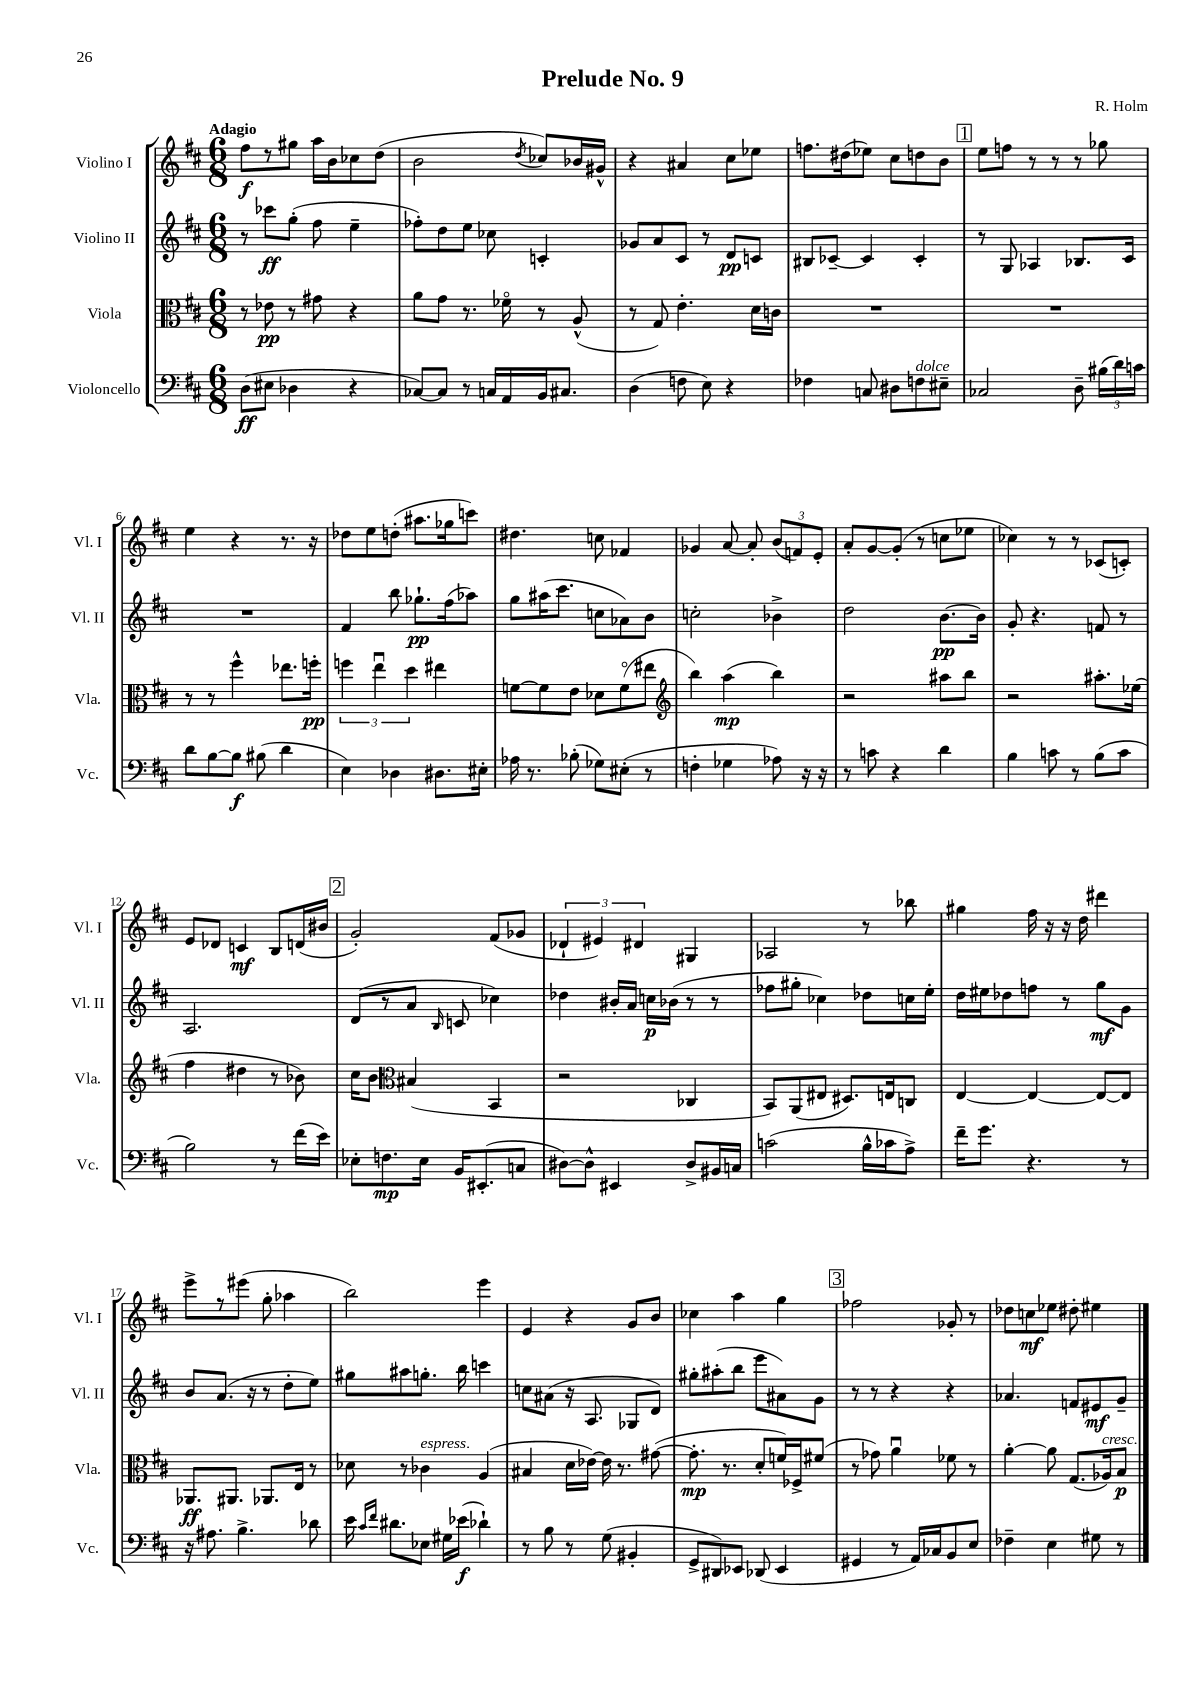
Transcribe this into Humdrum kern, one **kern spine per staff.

**kern	**kern	**kern	**kern
*staff4	*staff3	*staff2	*staff1
*clefF4	*clefC3	*clefG2	*clefG2
*k[f#c#]	*k[f#c#]	*k[f#c#]	*k[f#c#]
*M6/8	*M6/8	*M6/8	*M6/8
(8D	8r	8r	8ff#
8E#	8e-	8ccc-	8r
4D-	8r	(8gg'	8gg#
.	8g#	8ff#	16aa
.	.	.	16b
4r	4r	4ee~	8cc-
.	.	.	(8dd
=	=	=	=
[8C-)	8a	8ff-')	2b
8C-]	8g	8dd	.
8r	8.r	8ee	.
16C	.	8cc-	.
16AA	16f-o	.	.
.	.	.	8qdd
16BB	8r	4c'	8cc-)
8.C#	.	.	.
.	(8A^^	.	16b-
.	.	.	16g#^^
=	=	=	=
(4D	8r	8g-	4r
.	8G)	8a	.
8F	4.e'	8c#	4a#
8E)	.	8r	.
4r	.	8d	8cc#
.	16d	8c	8ee-
.	16c	.	.
=	=	=	=
4F-	2.r	8B#	8.ff
.	.	[8c-~	.
.	.	.	(16dd#
8C	.	4c-]	8ee-)
8D#	.	.	8cc#
8F	.	4c-'	8dd
8E#~	.	.	8b
=	=	=	=
2C-	2.r	8r	8ee
.	.	8G	8ff
.	.	4A-	8r
.	.	.	8r
8D~	.	8.B-	8r
(24B#	.	.	8gg-
24d)	.	.	.
.	.	16c#	.
24c	.	.	.
=	=	=	=
8d	8r	2.r	4ee
[8B	8r	.	.
8B]	4ff#^^	.	4r
(8B#	.	.	.
4d	8.ee-	.	8.r
.	16ff'	.	16r
=	=	=	=
4E)	6ff	4f#	8dd-
.	.	.	8ee
.	6eeu	.	.
4D-	.	8bb	(8dd'
.	6dd	.	.
.	.	8.gg-`	8.aa#
8.D#	4ee#	.	.
.	.	(16ff#	16gg-
.	.	8aa-)	8ccc)
16E#'	.	.	.
=	=	=	=
16A-	[8f	8gg	4.dd#
8.r	.	.	.
.	8f]	(16aa#	.
.	.	8.ccc#	.
(8B-'	8e	.	.
8G-)	8d-	8cc	8cc
(8E#'	(8fo	8a-)	4f-
8r	8ee#	8b	.
=	=	=	=
*	*clefG2	*	*
4F'	4bb)	2cc'	4g-
4G-	(4aa	.	[8a
.	.	.	8a']
8A-)	4bb)	4b-^	(12b
.	.	.	12f)
16r	.	.	.
.	.	.	12e'
16r	.	.	.
=	=	=	=
8r	2r	2dd	8a'
8c	.	.	[8g
4r	.	.	(8g']
.	.	.	8r
4d	8aa#	[8.b	8cc
.	8bb	.	8ee-
.	.	16b]	.
=	=	=	=
4B	2r	8g'	4cc-)
.	.	4.r	.
8c	.	.	8r
8r	.	.	8r
(8B	8.aa#'	8f	(8c-
8c	.	8r	8c')
.	(16ee-	.	.
=	=	=	=
2B)	4ff#	2.A	8e
.	.	.	8d-
.	4dd#	.	4c
8r	8r	.	8B
(16f#	8b-)	.	(16d
16e)	.	.	16b#
=	=	=	=
8E-'	16cc#	(8d	2g')
.	8.b	.	.
8.F	.	8r	.
*	*clefC3	*	*
.	(4B#	8a	.
16E-	.	.	.
.	.	16qqB	.
16BB	.	8c	.
(8.EE#'	.	.	.
.	4BB	4cc-)	(8f#
8C	.	.	8g-
=	=	=	=
[8D#)	2r	4dd-	6d-`
8D#^^]	.	.	.
.	.	.	6e#)
4EE#	.	16b#'	.
.	.	16a	.
.	.	.	6d#
.	.	16cc	.
.	.	(16b-	.
8D#^	4C-	8r	4G#
16BB#	.	8r	.
16C	.	.	.
=	=	=	=
(2c	8BB)	8ff-	2A-
.	(8AA	8gg#'	.
.	8E#	4cc-)	.
.	8.D#)	.	.
16B^^	.	8dd-	8r
16c-	16E	.	.
8A^)	8C	16cc	8bb-
.	.	16ee'	.
=	=	=	=
16f#~	[4E	16dd	4gg#
8.g	.	16ee#	.
.	.	8dd-	.
4.r	4E_	8ff	16ff#
.	.	.	16r
.	.	8r	16r
.	.	.	16dd
.	8E_	8gg	4ddd#
8r	8E]	8g	.
=	=	=	=
16r	8.AA-	8b	8eee^
8.A#	.	.	.
.	.	(8.a	8r
.	8.AA#	.	.
4.B^	.	.	(8eee#
.	.	16r	.
.	8.AA-	8r	8gg'
.	.	8dd'	4aa-
.	16E	.	.
8d-	8r	8ee)	.
=	=	=	=
16e	8d-	8gg#	2bb)
16qqc#	.	.	.
16qqf#	.	.	.
8.d#	.	.	.
.	8r	8aa#	.
8E-	4c-	8.gg'	.
16G#	.	.	.
(16e-	.	16bb	.
4d-`)	(4A	4ccc	4eee
=	=	=	=
8r	4B#	8cc	4e
8B	.	(8a#	.
8r	16d	16r	4r
.	[16e-)	8.A	.
(8G	16e-]	.	.
.	8.r	.	.
4BB#'	.	8G-	8g
.	([8g#	8d)	8b
=	=	=	=
8GG^	8.g#']	8gg#'	4cc-
8DD#)	.	(8aa#'	.
.	8.r	.	.
8EE-	.	8bb	4aa
(8DD-	8d'	8eee	.
4EE-	16f)	8a#)	4gg
.	16F-^	.	.
.	(8f#	8g	.
=	=	=	=
4GG#	8r	8r	2ff-
.	8g-)	8r	.
8r	4au	4r	.
16AA)	.	.	.
16C-	.	.	.
8BB	8f-	4r	8g-'
8E	8r	.	8r
=	=	=	=
4F-~	[4a'	4.a-	8dd-
.	.	.	8cc
4E	8a]	.	8ee-
.	(8.G	8f	8dd#'
8G#	.	8e#	4ee#
.	16A-)	.	.
8r	8B	8g~	.
==	==	==	==
*-	*-	*-	*-
